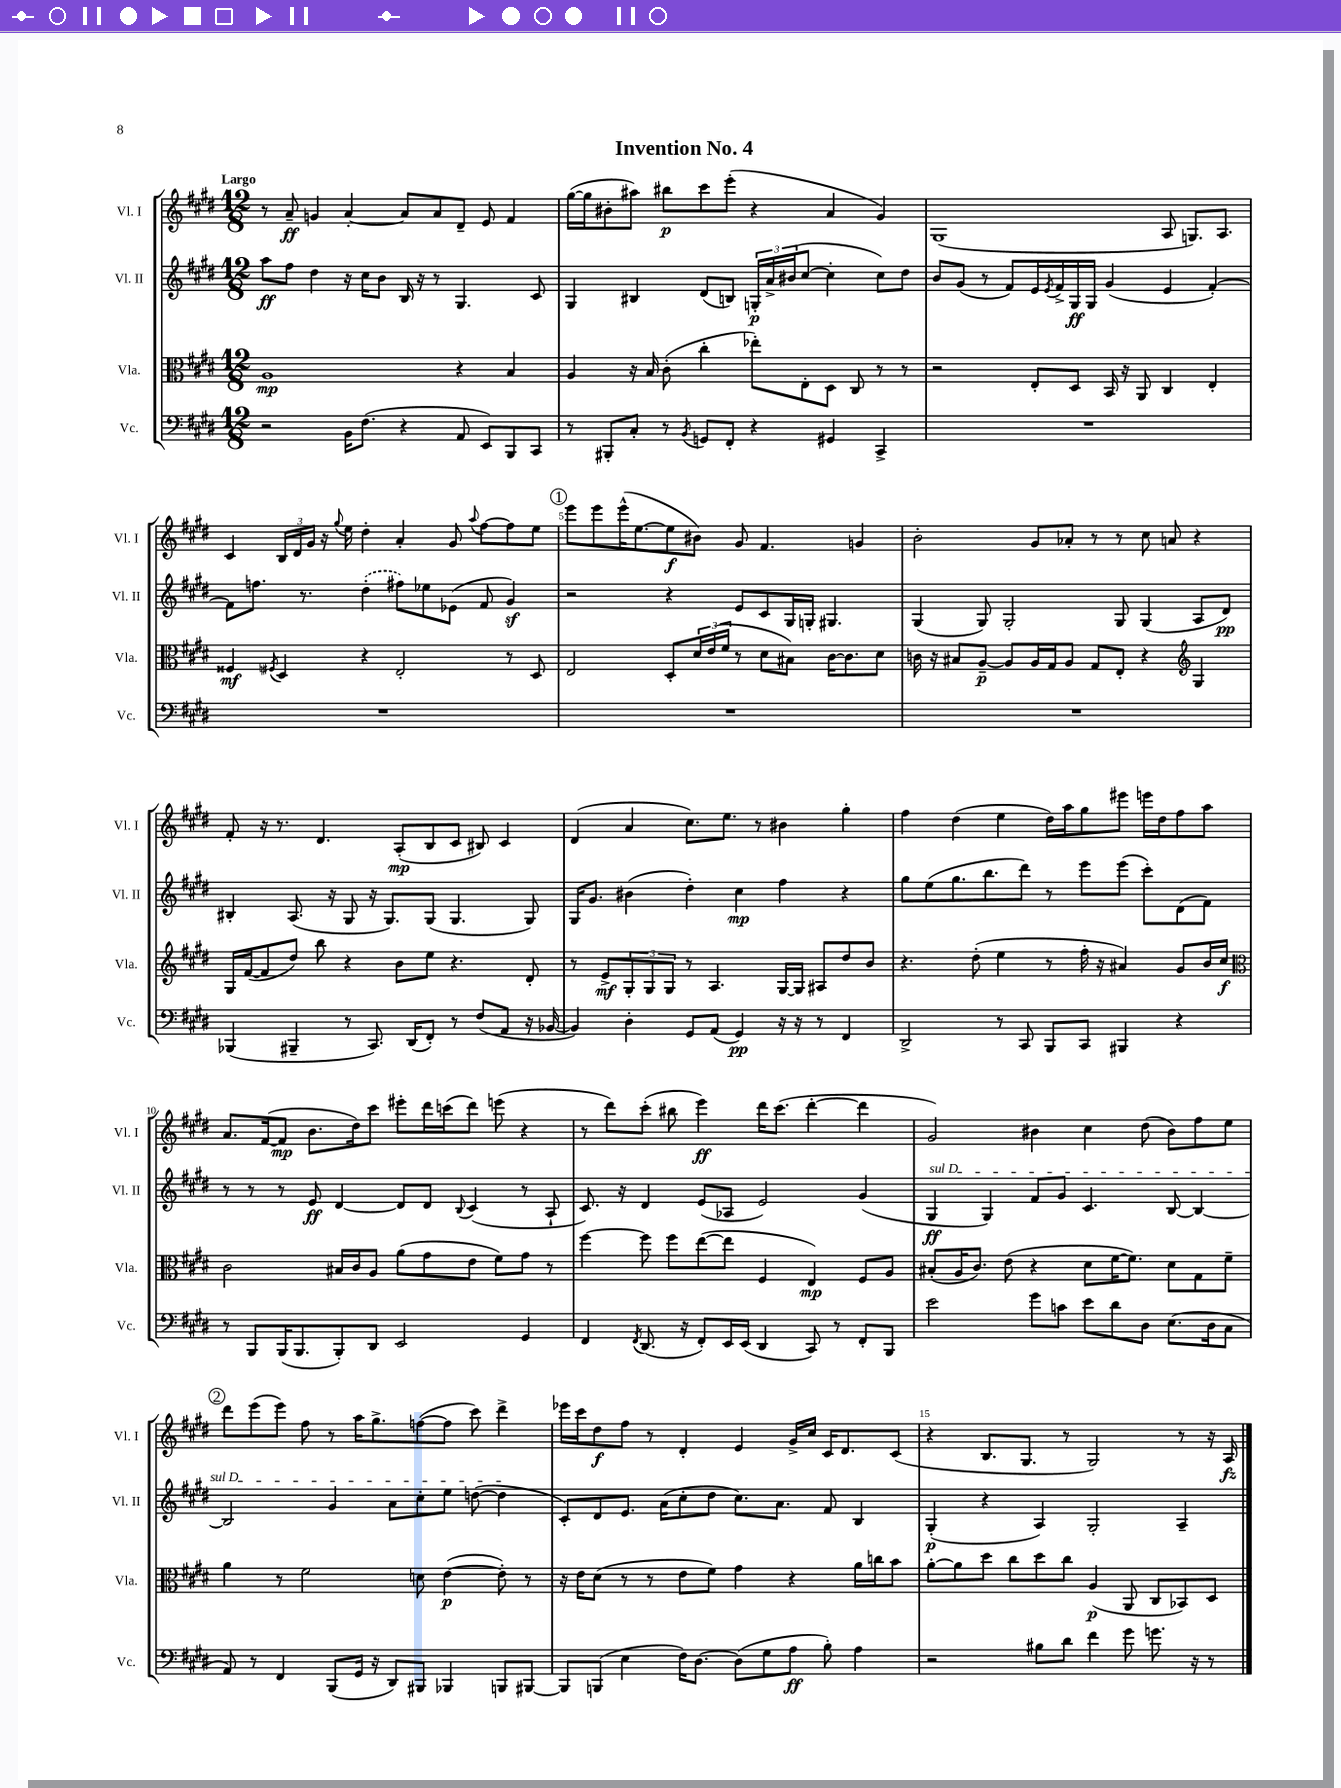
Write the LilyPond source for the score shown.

\header { title = "Invention No. 4" }
<<
\new StaffGroup <<
\new Staff = "s0" \with { instrumentName = "Vl. I" shortInstrumentName = "Vl. I" } {
    \clef treble \key e \major \numericTimeSignature \time 12/8 \tempo "Largo"
    r8 a'8--\ff g'4 a'4~-. a'8 a'8 dis'8-- e'8 fis'4 |
    gis''16~( gis''16 bis'8-. ais''8) bis''8\p cis'''8 e'''8-.( r4 a'4 gis'4) |
    gis1( a8 g8.) a8. |
    cis'4 \tuplet 3/2 { b16 dis'16 gis'16 } r16 \appoggiatura { gis''8 } e''16 dis''4-. a'4-. gis'8 \appoggiatura { a''8 } fis''8~ fis''8 e''8 |
    \mark \markup { \circle "1" } e'''8 e'''8 e'''16-^( e''8.~ e''8\f bis'8) gis'8 fis'4. g'4 |
    b'2-. gis'8 aes'8-. r8 r8 cis''8 a'8 r4 |
    fis'8-. r16 r8. dis'4. a8-.\mp( b8 cis'8 bis8) cis'4 |
    dis'4( a'4 cis''8.) e''8. r8 bis'4 gis''4-. |
    fis''4 dis''4( e''4 dis''16) a''16 gis''8 eis'''8 e'''16 dis''16 fis''8 a''8 |
    a'8. fis'16~( fis'8\mp b'8. dis''16) cis'''8 eis'''8-. dis'''16 c'''16( dis'''8) e'''8( r4 |
    r8 dis'''8) cis'''8-.( bis''8 e'''4\ff) dis'''16 cis'''8.( dis'''4~-. dis'''4 |
    gis'2) bis'4 cis''4 dis''8( bis'8) fis''8 e''8 |
    \mark \markup { \circle "2" } dis'''8 e'''8( e'''8) fis''8 r8 a''16 gis''8.-> f''8~( f''8 cis'''8) dis'''4-> |
    ees'''16 cis'''16 dis''8\f fis''8 r8 dis'4-. e'4 gis'16-> cis''16 cis'16 dis'8. cis'8( |
    r4 b8. gis8. r8 gis2) r8 r16 a16\fz \bar "|." |
}
\new Staff = "s1" \with { instrumentName = "Vl. II" shortInstrumentName = "Vl. II" } {
    \clef treble \key e \major \numericTimeSignature \time 12/8
    a''8\ff fis''8 dis''4 r16 cis''16 b'8 b16 r16 r8 gis4. cis'8 |
    gis4 bis4 dis'8( b8) \tuplet 3/2 { g16-.\p a'16-> bis'16( } cis''8~ cis''4-. cis''8) dis''8 |
    b'8 gis'8( r8 fis'8) e'16 \acciaccatura { e'8 } fis'16-> gis16\ff gis16 gis'4( e'4 fis'4~-.) |
    fis'8 f''8. r8. \once \slurDashed dis''4-.( fis''8) ees''8 ees'8( fis'8 gis'4\sf) |
    \mark \markup { \circle "1" } r2 r4 e'8 cis'8 gis16 g16-. gis4. |
    gis4( gis8) gis2-. gis8 gis4( a8 dis'8\pp) |
    bis4-. a8.( r16 gis8 r16 gis8.) gis8( gis4. gis8) |
    gis16 gis'8. bis'4( dis''4-.) cis''4\mp fis''4 r4 |
    gis''8 e''8( gis''8. b''8. dis'''8) r8 e'''8 e'''8( cis'''8-.) dis'8( fis'8) |
    r8 r8 r8 e'8\ff dis'4~ dis'8 dis'8 \appoggiatura { b8 } cis'4( r8 a8-! |
    cis'8.) r16 dis'4 e'8( aes8 e'2) gis'4( |
    \once \override TextSpanner.bound-details.left.text = \markup { \italic "sul D" } gis4\ff\startTextSpan gis4) fis'8 gis'8 cis'4. b8~ b4~ |
    \mark \markup { \circle "2" } b2 gis'4 a'8 cis''8-. e''8 d''8~( d''4\stopTextSpan |
    cis'8-.) dis'8 e'8. a'16( cis''8-. dis''8 cis''8.) a'8. fis'8 b4 |
    gis4-.\p( r4 a4) gis2-. a4-- \bar "|." |
}
\new Staff = "s2" \with { instrumentName = "Vla." shortInstrumentName = "Vla." } {
    \clef alto \key e \major \numericTimeSignature \time 12/8
    a1\mp r4 b4 |
    a4 r16 b16 cis'8-.( cis''4-. ees''8-.) e8-. dis8 cis8 r8 r8 |
    r2 e8-. dis8 b,16 r16 a,8 cis4 e4-. |
    fisis4\mf \acciaccatura { fis8 } dis4 r4 e2-. r8 dis8 |
    \mark \markup { \circle "1" } e2 dis8-. \tuplet 3/2 { dis'16 e'16( fis'16 } r8 dis'8 bis8) cis'16~ cis'8. dis'8 |
    c'16 r16 bis8 a8~--\p a8 a16 gis16 a8 gis8 e8-. r4 \clef treble gis4 |
    gis16 fis'16~( fis'8 dis''8) b''8 r4 b'8 e''8 r4. dis'8-. |
    r8 e'8->\mf \tuplet 3/2 { gis8-. gis8 gis8 } r8 a4. gis16~ gis16 ais8 dis''8 b'8 |
    r4. dis''8-.( e''4 r8 fis''16-. r16 ais'4) gis'8 b'16 cis''16\f |
    \clef alto cis'2 bis16 cis'16 a8 a'8( gis'8 e'8 fis'8) gis'8 r8 |
    fis''4~ fis''8 fis''8 e''8~( e''8 fis4 e4\mp) fis8 a8 |
    bis8-.( a16 cis'8.) e'8( r4 dis'8 fis'16~ fis'8.) dis'8 gis8 fis'8-- |
    \mark \markup { \circle "2" } a'4 r8 fis'2 d'8 e'4~\p( e'8-.) r8 |
    r16 e'16 dis'8( r8 r8 e'8 fis'8) gis'4 r4 a'16 c''16 b'8 |
    a'8~-. a'8 dis''8 cis''8 dis''8 cis''8 a4\p( a,8 cis8 bes,8) dis8 \bar "|." |
}
\new Staff = "s3" \with { instrumentName = "Vc." shortInstrumentName = "Vc." } {
    \clef bass \key e \major \numericTimeSignature \time 12/8
    r2 b,16 fis8.( r4 a,8 e,8) b,,8 cis,8 |
    r8 bis,,8-. cis8-. r8 \acciaccatura { b,8 } g,8 fis,8-. r4 gis,4 cis,4-> |
    R1. |
    R1. |
    \mark \markup { \circle "1" } R1. |
    R1. |
    bes,,4( bis,,4-- r8 cis,8.) dis,16( fis,8-.) r8 fis8( a,8 r16 bes,16~ |
    bes,4) dis4-. gis,8 a,8( gis,4\pp) r16 r16 r8 fis,4 |
    dis,2-> r8 cis,8 b,,8 cis,8 bis,,4 r4 |
    r8 b,,8 b,,16( b,,8. b,,8-.) dis,8 e,2 gis,4 |
    fis,4 \acciaccatura { fis,8 } dis,8.( r16 fis,8-.) e,16 e,16( dis,4 cis,8) r8 fis,8-. b,,8 |
    e'2 gis'8 c'8 e'8 dis'8 dis8 e8.( dis16 cis8 |
    \mark \markup { \circle "2" } a,8) r8 fis,4 b,,8( gis,16 r16 dis,8) bis,,8 bes,,4 b,,8 bis,,8~ |
    bis,,8 b,,8( e4 fis16) dis8.~ dis8( gis8 a8\ff b8-.) a4 |
    r2 bis8 dis'8 fis'4 gis'8 g'8. r16 r8 \bar "|." |
}
>>
>>
\layout { \context { \Score \override BarNumber.break-visibility = ##(#f #t #t) barNumberVisibility = #(every-nth-bar-number-visible 5) } }
